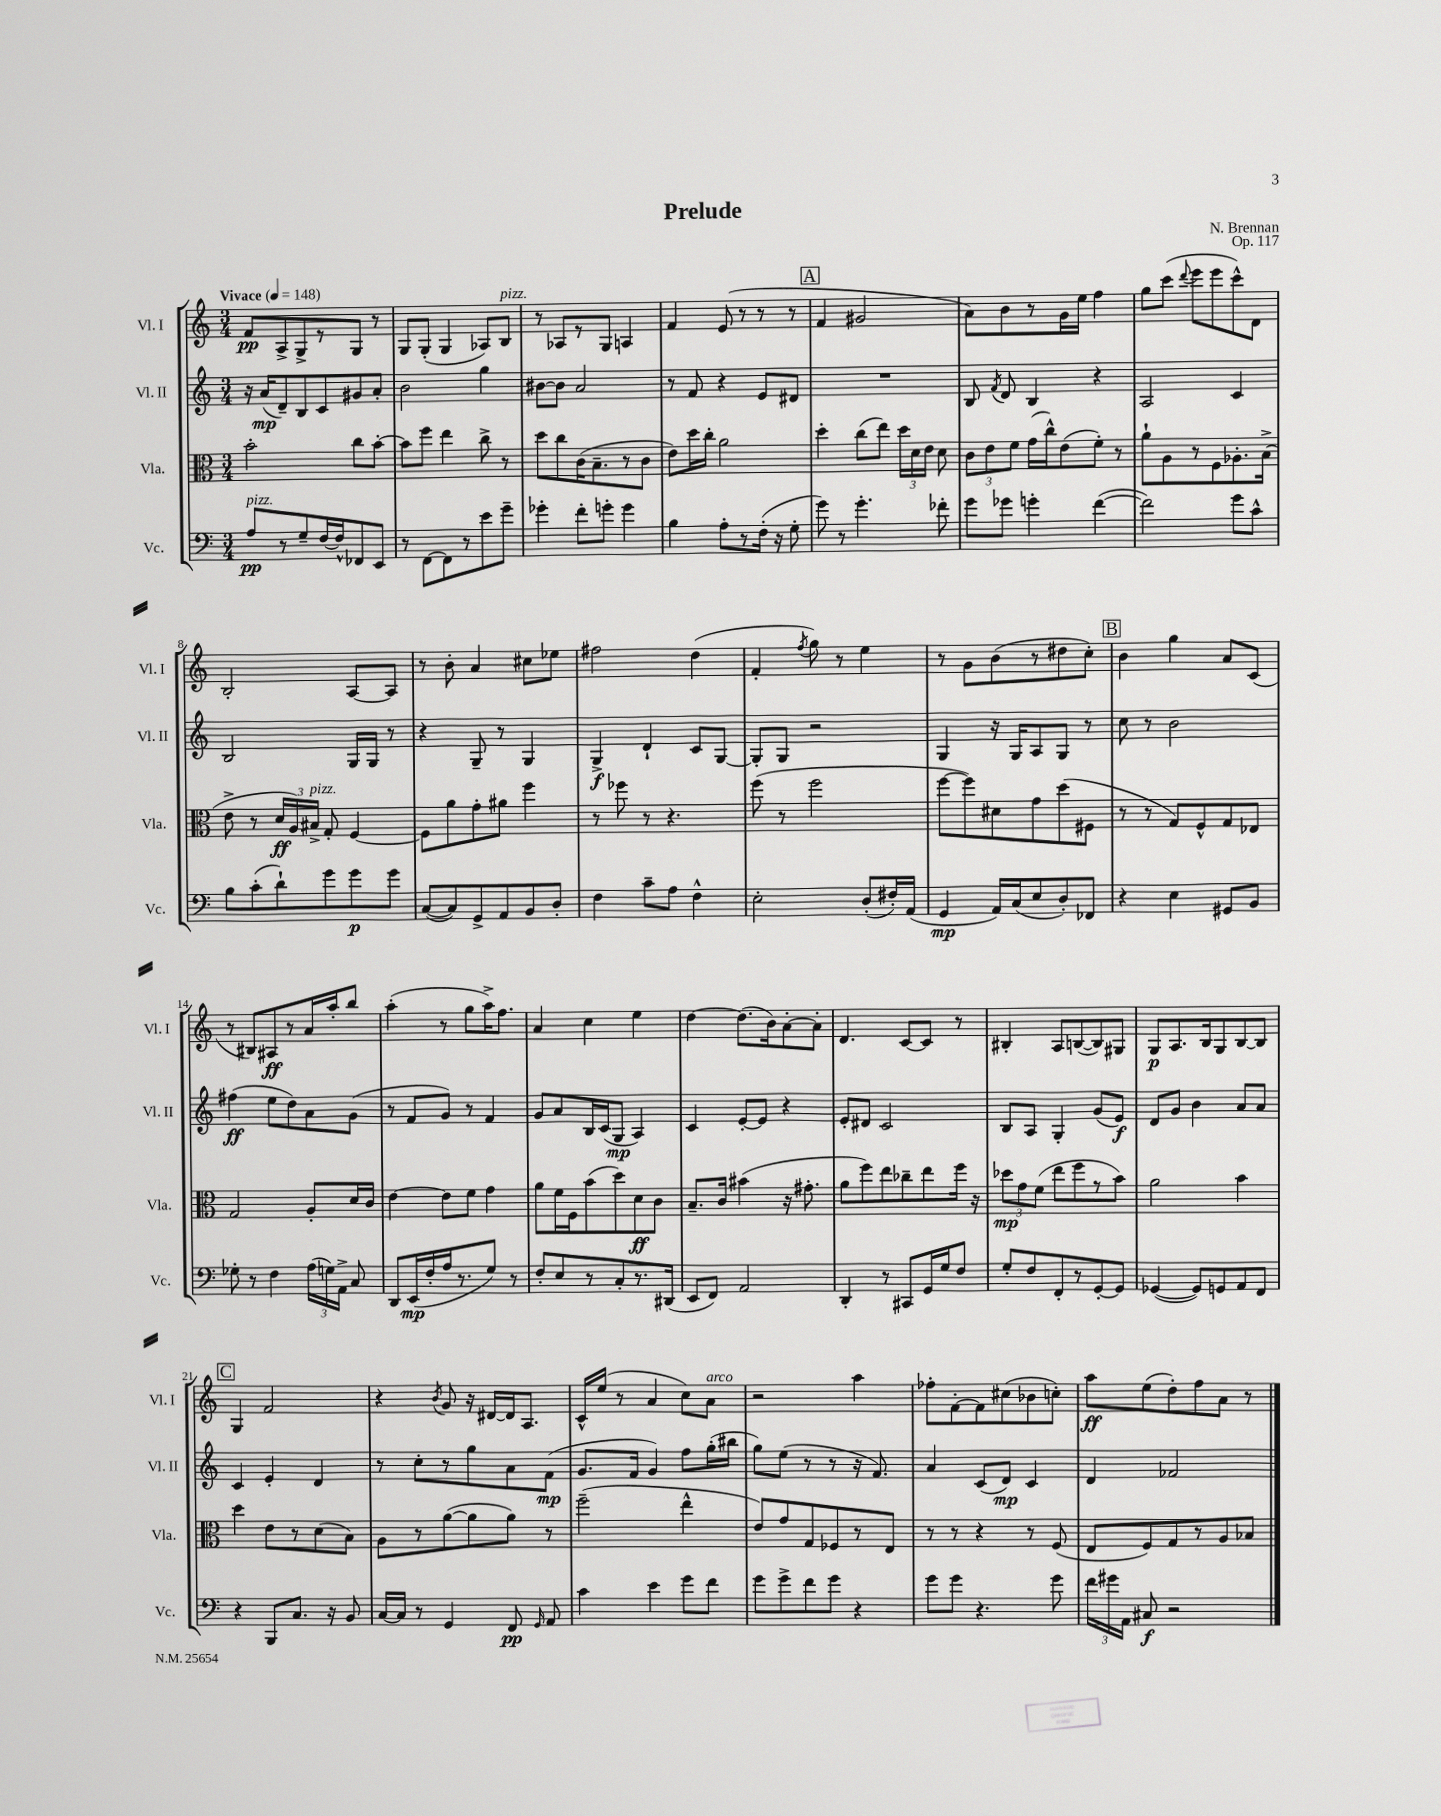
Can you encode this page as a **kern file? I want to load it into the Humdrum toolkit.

**kern	**kern	**kern	**kern
*staff4	*staff3	*staff2	*staff1
*clefF4	*clefC3	*clefG2	*clefG2
*k[]	*k[]	*k[]	*k[]
*M3/4	*M3/4	*M3/4	*M3/4
*MM148	*MM148	*MM148	*MM148
8A/L	2b'\	16r	8f/L
.	.	(16a/LK	.
8r	.	8d~/)	8A^/
8G~/	.	8B/	8G^/
[16F/L	.	8c/	8r
16F^^/]J	.	.	.
8FF-/	8cc\L	8g#/	8G/J
8EE/J	[8b'\J	8a'/J	8r
=	=	=	=
8r	8b\]L	2b\	8G/L
[8FF\L	8ff\J	.	(8G'/J
8FF\]	4ee\	.	4G/
8r	.	.	.
8e\	8cc^\	4gg\	8A-/L)
8g~\J	8r	.	8B/J
=	=	=	=
4g-'\	8dd\L	[8b#\L	8r
.	8cc\	8b#\]J	8A-/L
8f'\L	(16c\K	2a/	8r
.	8.B~\	.	.
8g'\J	.	.	8G/J
4g\	8r	.	4A/
.	8c\J	.	.
=	=	=	=
4B\	8e\L)	8r	4f/
.	16dd\L	8f/	.
.	16cc'\JJ	.	.
8A'\L	2a\	4r	(8e/
8r	.	.	8r
(16F'\Jk	.	8e/L	8r
16r	.	.	.
8G'\	.	8d#/J	8r
=	=	=	=
8g\)	4dd'\	2.r	4f/
8r	.	.	.
4.g'\	(8cc\L	.	2g#/
.	8ee\J)	.	.
.	24dd\LL	.	.
.	24d\	.	.
.	24e\JJ	.	.
8f-'\	8d\	.	.
=	=	=	=
8g\L	12c\L	8B/	8a\L)
.	12e\	.	.
.	.	8qf/	.
8g-\J	.	8d/	8b\
.	12f\J	.	.
4g'\	(16g\LL	4B/	8r
.	16cc^^\J)	.	.
.	(8e\	.	16g\L
.	.	.	16ee\JJ
([4f\	8f'\J)	4r	4ff\
.	8r	.	.
=	=	=	=
2f\])	8a`\L	2A/	8gg\L
.	8A\	.	(8ccc\J
.	.	.	8qqddd/
.	8r	.	8eee\L
.	8F\	.	8eee\
8g\L	8.A-'\	4c/	8ccc^^\)
8c^^\J	.	.	8d\J
.	(16B^\Jk	.	.
=	=	=	=
8B\L	8e^\	2B/	2B'/
(8c'\	8r	.	.
8d`\)	24d/LL	.	.
.	24A/)	.	.
.	24B#^/JJ	.	.
8g\	8G'/	.	.
8g\	[4F/	16G/LL	[8A/L
.	.	16G/JJ	.
8g\J	.	8r	8A/]J
=	=	=	=
([8C/L	8F\]L	4r	8r
8C/])	8a\	.	8b'\
8GG^/	8g'\	8G~/	4a/
8AA/	8a#\J	8r	.
8BB/	4ff\	4G/	8cc#\L
8D'/J	.	.	8ee-\J
=	=	=	=
4F\	8r	4G^/	2ff#\
.	8ff-\	.	.
8c~\L	8r	4d`/	.
8A\J	4.r	.	.
4F^^\	.	8c/L	(4dd\
.	.	[8G/J	.
=	=	=	=
2E'\	(8ff\	8G'/]L	4f'/
.	8r	8G/J	.
.	.	.	8qff/
.	2ff\	2r	8gg\)
.	.	.	8r
(8D'/L	.	.	4ee\
16F#'/L)	.	.	.
(16AA/JJ	.	.	.
=	=	=	=
4GG/	[8ff\L	4G/	8r
.	8ff\])	.	8g\L
16AA/LL)	8d#\	16r	(8b\
(16C/J	.	16G/LK	.
8E/	8g\	8A/	8r
8D'/)	(8dd\	8G/J	8dd#\
8FF-/J	8F#\J	8r	8cc'\J)
=	=	=	=
4r	8r	8cc\	4b\
.	8r	8r	.
4E\	8G/L)	2b\	4gg\
.	8F^^/	.	.
8GG#/L	8G/	.	8a/L
8BB/J	8E-/J	.	(8c/J
=	=	=	=
8G-'\	2G/	(4ff#\	8r
8r	.	.	8B#/L)
4F\	.	8ee\L	8A#/
.	.	8dd\)	8r
(24A\LL	8A'/L	8a\	16a/L
24G\)	.	.	.
.	.	.	16aa'/J
24AA^\JJ	.	.	.
8C/	16d/L	(8g\J	8bb/J
.	16c/JJ	.	.
=	=	=	=
8DD/L	[4e\	8r	(4aa'\
(16EE/L	.	8f/L	.
16F'/	.	.	.
16A/J	8e\]L	8g/J)	8r
8.r	.	.	.
.	8f\J	8r	8gg\L
8G/J)	4g\	4f/	16aa^\K)
.	.	.	8.ff\J
8r	.	.	.
=	=	=	=
8F'/L	8a\L	8g/L	4a/
8E/	16f\L	8a/	.
.	16F\J	.	.
8r	(8b\	16B/L	4cc\
.	.	(16c/J	.
8C'/	8dd\)	8G/J	.
8.r	8d\	4A/)	4ee\
.	8c\J	.	.
(16DD#/Jk	.	.	.
=	=	=	=
8EE/L	8.B~/L	4c/	[4dd\
8FF/J)	.	.	.
.	16c/Jk	.	.
2AA/	(4b#\	[8e'/L	(8.dd\]L
.	.	8e/]J	.
.	.	.	16b\k)
.	16r	4r	[8a'\
.	8.g#'\	.	.
.	.	.	8a'\]J
=	=	=	=
4DD'/	8a\L	8e'/L	4.d/
.	8ff\)	8d#/J	.
8r	8ee\	2c/	.
8CC#/L	8cc-~\	.	[8c/L
16GG/L	8ee\	.	8c/]J
16G/J	.	.	.
8F/J	16ff\Jk	.	8r
.	16r	.	.
=	=	=	=
8G'/L	12dd-\L	8B/L	4B#'/
.	12g\	.	.
8F/	.	8A/J	.
.	(12f\J	.	.
8FF'/	8ee\L	4G'/	8A/L
8r	8ff\	.	([8B/
[8GG'/	8r	(8g/L	8B/])
8GG/]J	8b\J)	8e/J)	8G#/J
=	=	=	=
([4GG-/	2a\	8d/L	8G/L
.	.	8g/J	8.A/
8GG-/]L)	.	4b\	.
.	.	.	16B/k
8GG/	.	.	8G/
8AA/	4b\	8a/L	[8B/
8FF/J	.	8a/J	8B/]J
=	=	=	=
4r	4dd\	4c/	4G/
8BBB/L	8e\L	4e'/	2f/
8.C/J	8r	.	.
.	(8d\	4d/	.
16r	.	.	.
8BB/	8B\J)	.	.
=	=	=	=
[16C/LL	8A\L	8r	4r
16C/]JJ	.	.	.
8r	8r	8cc'\L	.
.	.	.	8qb/
4GG/	([8a\	8r	8g/
.	8a\]	8gg\	16r
.	.	.	[16d#/LL
8FF/	8a\J)	8a\	16d#/]J
.	.	.	8.A/J
16qqGG/	.	.	.
8AA/	8r	(8f\J	.
=	=	=	=
4c\	(2ff~\	8.g/L	16c^^/LL
.	.	.	(16ee/JJ
.	.	.	8r
.	.	16f/Jk	.
4e\	.	4g/)	4a/
8g\L	4ee^^\	8ff\L	8cc\L)
8f\J	.	(16gg'\L	8a\J
.	.	16bb#\JJ	.
=	=	=	=
8g\L	8e/L)	8gg\L)	2r
8g^\	8g/	(8ee\J	.
8f\	8G/	8r	.
8g\J	8F-/	8r	.
4r	8r	16r	4aa\
.	.	8.f/)	.
.	8E/J	.	.
=	=	=	=
8g\L	8r	4a/	8ff-'\L
8g\J	8r	.	[8f'\
4.r	4r	(8c/L	8f\]
.	.	8d/J)	(8cc#\
.	8r	4c/	8b-\
8g\	(8F/	.	8cc'\J)
=	=	=	=
24f\LL	8E/L	4d/	8aa\L
24g#\	.	.	.
24AA\JJ	.	.	.
8C#/	8F/)	.	(8ee\
2r	8G/	2f-/	8dd'\)
.	8r	.	8ff\
.	8A/	.	8a\J
.	8B-/J	.	8r
==	==	==	==
*-	*-	*-	*-
